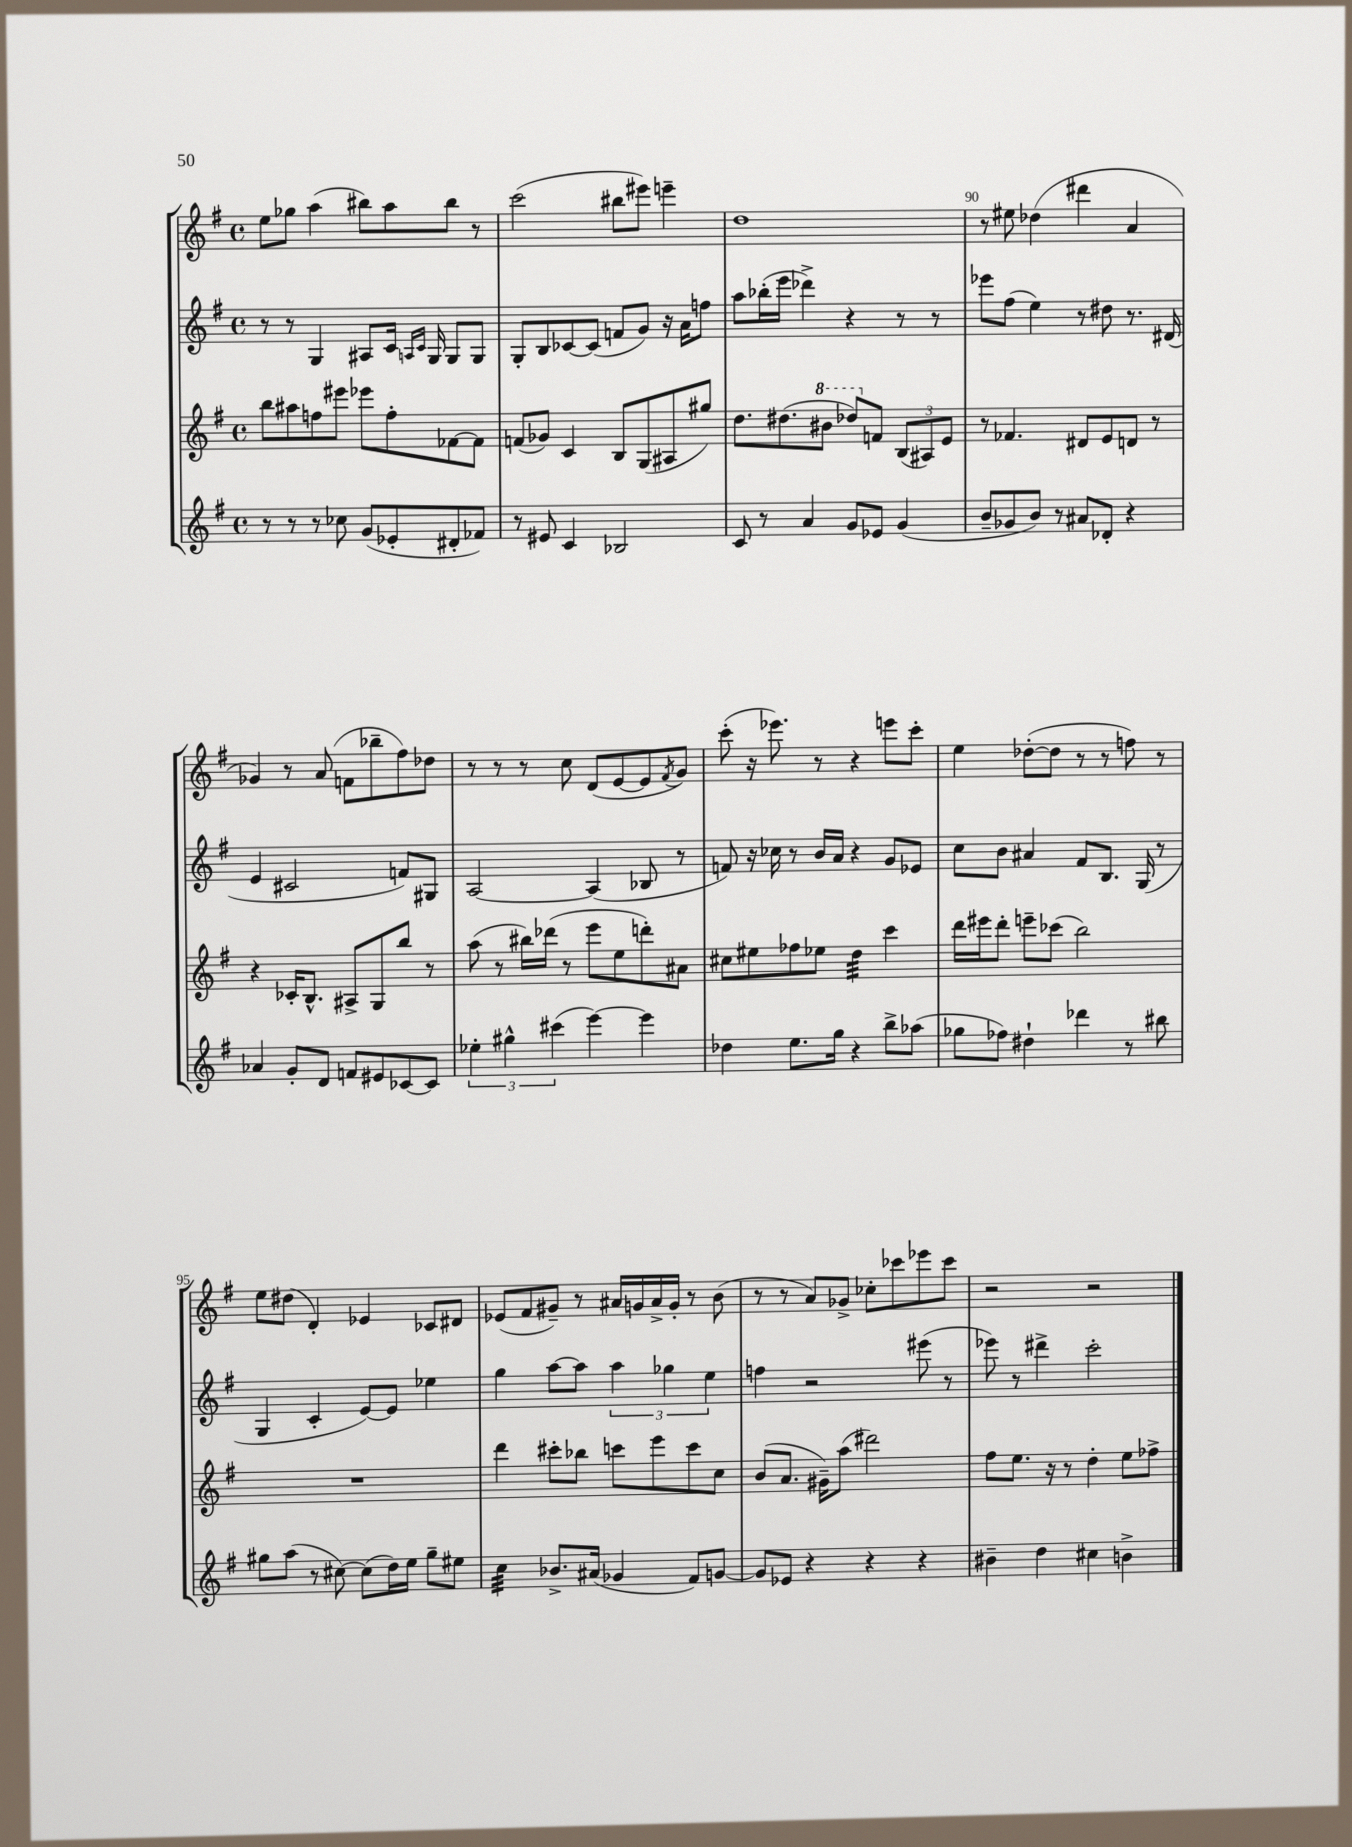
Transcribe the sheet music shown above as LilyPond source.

<<
\new StaffGroup <<
\new Staff = "s0" {
    \clef treble \key g \major \defaultTimeSignature \time 4/4
    e''8 ges''8 a''4( bis''8) a''8 bis''8 r8 |
    c'''2( bis''8 eis'''8) e'''4-- |
    d''1 |
    r8 eis''8 des''4( dis'''4 a'4 |
    ges'4) r8 a'8( f'8 bes''8-- fis''8) des''8 |
    r8 r8 r8 c''8 d'8( e'8~ e'8 \acciaccatura { fis'8 } g'8) |
    c'''8-.( r16 ees'''8.) r8 r4 e'''8 c'''8-. |
    e''4 des''8~-.( des''8 r8 r8 f''8) r8 |
    e''8 dis''8( d'4-.) ees'4 ces'8 dis'8 |
    ees'8( fis'8 gis'8--) r8 ais'16 g'16 ais'16-> g'16-. r8 b'8( |
    r8 r8 a'8) ges'8-> ces''8-. ces'''8 ees'''8 ces'''8 |
    r2 r2 \bar "|." |
}
\new Staff = "s1" {
    \clef treble \key g \major \defaultTimeSignature \time 4/4
    r8 r8 g4 ais8 c'16 \grace { a16 c'16 } g16 g8 g8 |
    g8-. b8 ces'8~ ces'8( f'8 g'8) r16 a'16 f''8 |
    a''8 bes''16-.( e'''16 des'''4->) r4 r8 r8 |
    ees'''8 fis''8( e''4) r8 dis''8 r8. dis'16( |
    e'4 cis'2 f'8) gis8 |
    a2~ a4( bes8 r8 |
    f'8) r16 ces''16 r8 b'16 a'16 r4 g'8 ees'8 |
    c''8 b'8 ais'4 fis'8 b8. g16( r8 |
    g4 c'4-. e'8~) e'8 ees''4 |
    g''4 a''8~ a''8 \tuplet 3/2 { a''4 ges''4 e''4 } |
    f''4 r2 eis'''8( r8 |
    ees'''8) r8 dis'''4-> c'''2-. \bar "|." |
}
\new Staff = "s2" {
    \clef treble \key g \major \defaultTimeSignature \time 4/4
    b''8 ais''8 f''8 eis'''8 ees'''8 f''8-. fes'8~ fes'8 |
    f'8( ges'8) c'4 b8 g8( ais8 gis''8) |
    d''8. dis''8.( \ottava #1 bis''8 des'''8) \ottava #0 f'8 \tuplet 3/2 { b8( ais8) e'8 } |
    r8 fes'4. dis'8 e'8 d'8 r8 |
    r4 ces'16-. b8.-^ ais8-> g8 b''8 r8 |
    a''8( r8 bis''16) des'''16( r8 e'''8 e''8 d'''8-.) ais'8 |
    cis''8 eis''8 fes''8 ees''8 d''4:32 c'''4 |
    d'''16 eis'''16 d'''8-. e'''8-- ces'''8( b''2) |
    R1 |
    d'''4 cis'''8-. bes''8 c'''8 e'''8 c'''8 c''8 |
    b'8( a'8. gis'16--) a''8( dis'''2) |
    fis''8 e''8. r16 r8 d''4-. e''8 fes''8-> \bar "|." |
}
\new Staff = "s3" {
    \clef treble \key g \major \defaultTimeSignature \time 4/4
    r8 r8 r8 ces''8 g'8( ees'8-. dis'8-. fes'8) |
    r8 eis'8 c'4 bes2 |
    c'8 r8 a'4 g'8 ees'8 g'4( |
    b'8-- ges'8 b'8) r8 ais'8 des'8-. r4 |
    aes'4 g'8-. d'8 f'8 eis'8 ces'8~ ces'8 |
    \tuplet 3/2 { ees''4-. gis''4-^ cis'''4( } e'''4~) e'''4 |
    des''4 e''8. g''16 r4 b''8-> aes''8( |
    ges''8 fes''8) dis''4-! des'''4 r8 bis''8 |
    gis''8 a''8( r8 cis''8~) cis''8( d''16) e''16 gis''8-- eis''8 |
    c''4:32 bes'8.-> ais'16( ges'4 fis'8) g'8~ |
    g'8 ees'8 r4 r4 r4 |
    bis'4-- d''4 cis''4 b'4-> \bar "|." |
}
>>
>>
\layout { \context { \Score currentBarNumber = #87 \override BarNumber.break-visibility = ##(#f #t #t) barNumberVisibility = #(every-nth-bar-number-visible 5) } }
